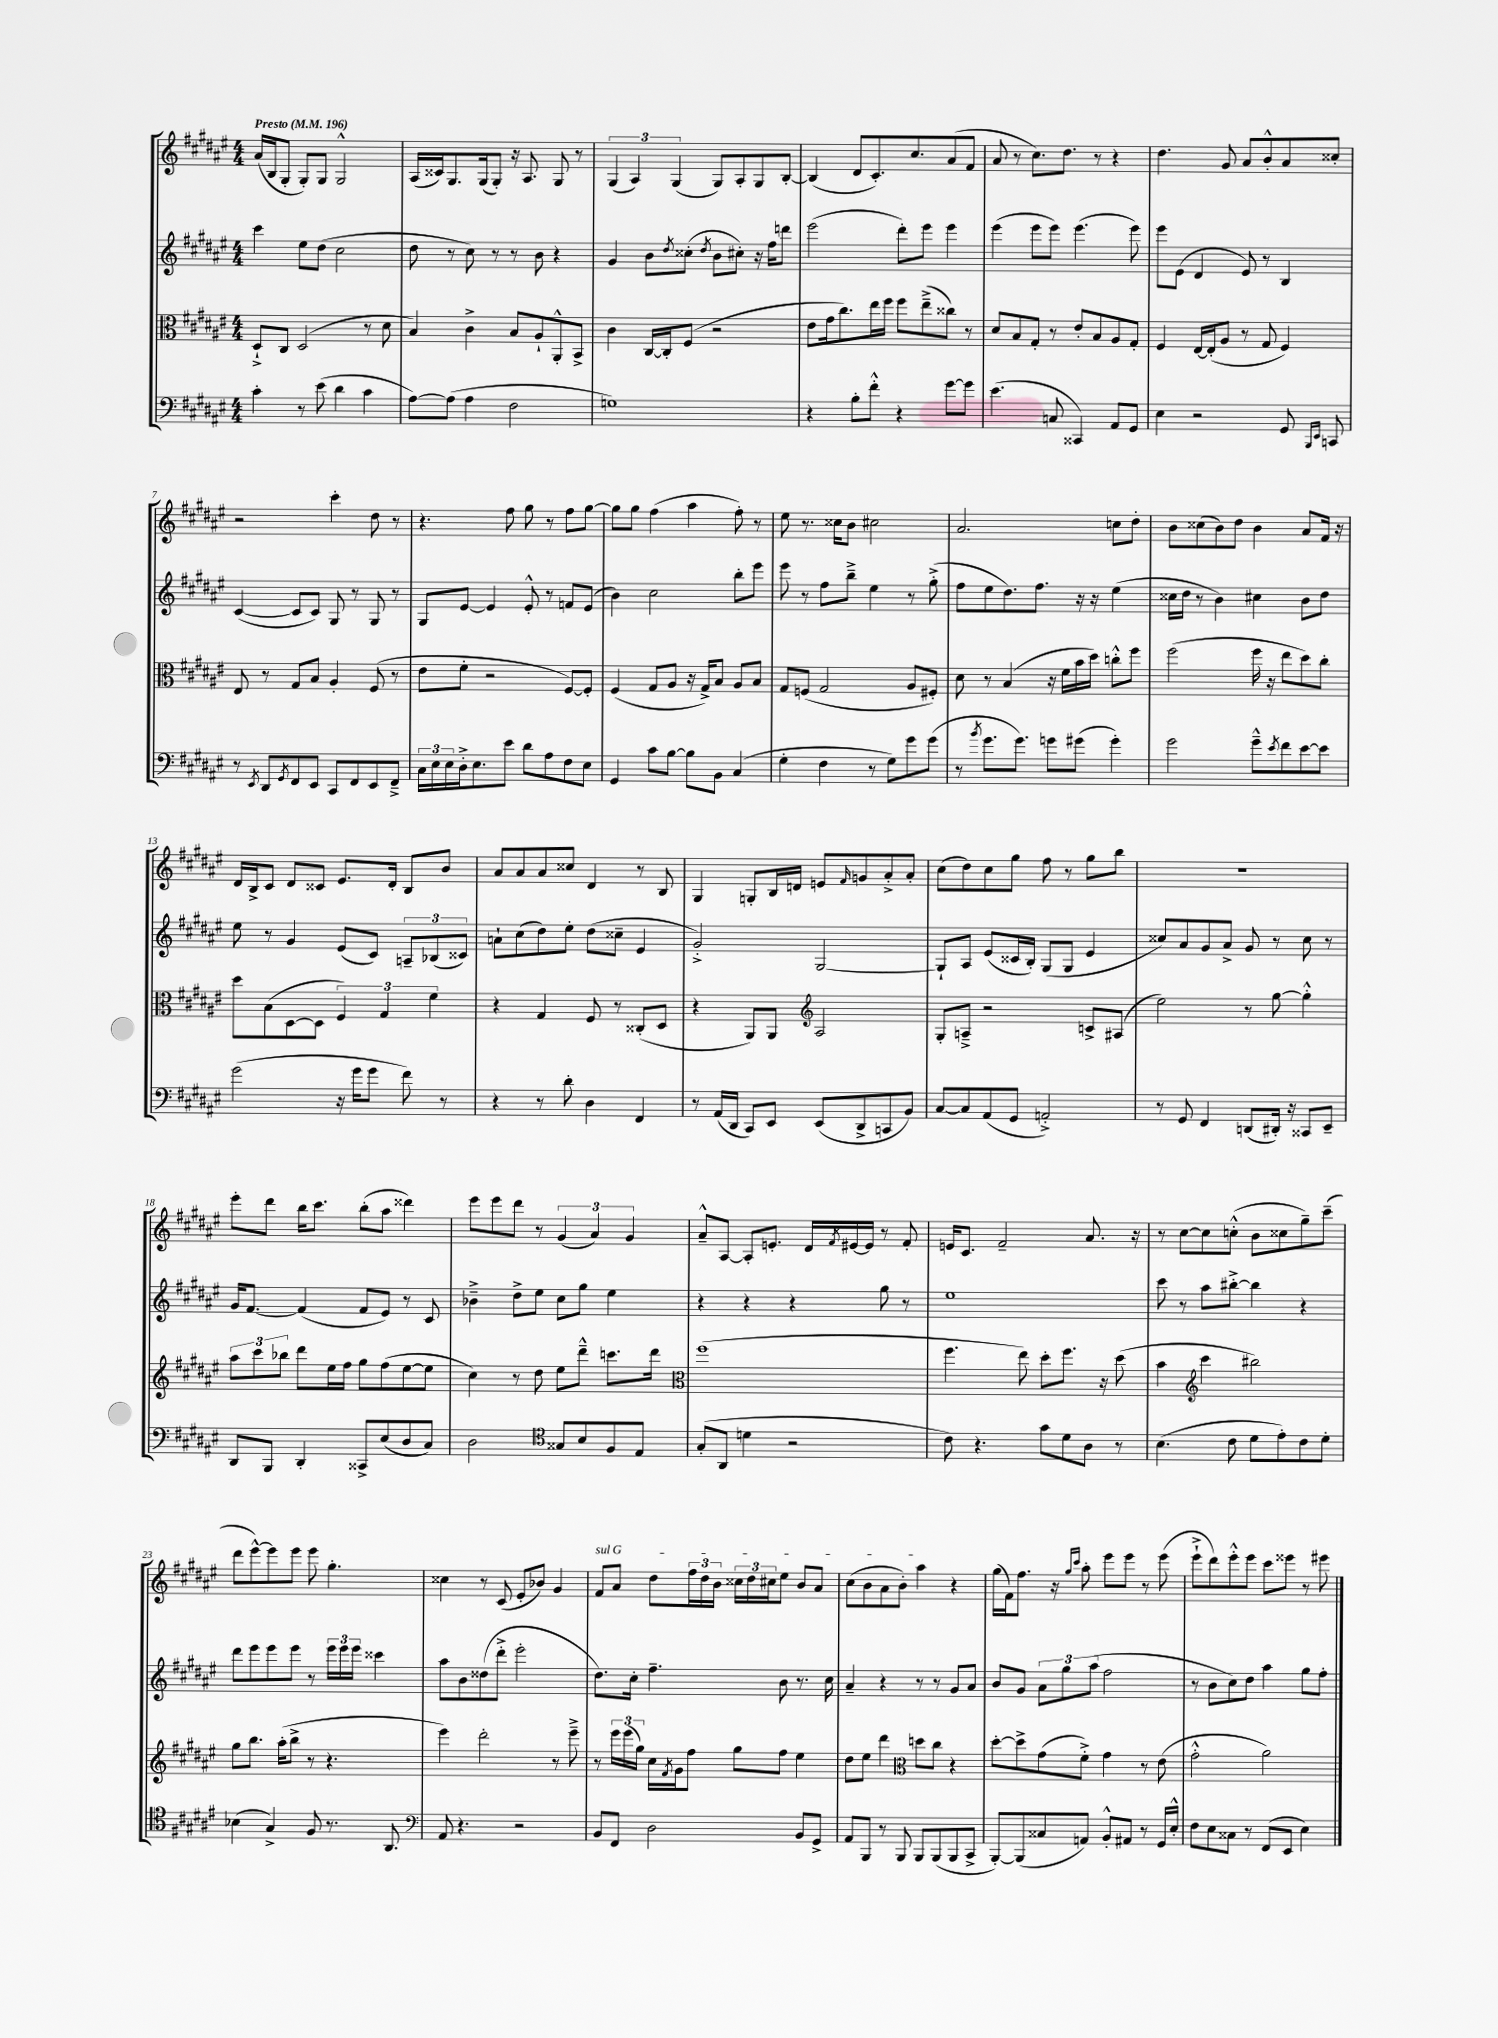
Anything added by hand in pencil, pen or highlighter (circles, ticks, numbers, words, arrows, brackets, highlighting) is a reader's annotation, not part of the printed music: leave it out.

**kern	**kern	**kern	**kern
*staff4	*staff3	*staff2	*staff1
*clefF4	*clefC3	*clefG2	*clefG2
*k[f#c#g#d#a#e#]	*k[f#c#g#d#a#e#]	*k[f#c#g#d#a#e#]	*k[f#c#g#d#a#e#]
*M4/4	*M4/4	*M4/4	*M4/4
*MM196	*MM196	*MM196	*MM196
4c#'\	8D#`^/L	4ccc#\	(16a#/LL
.	.	.	16B/J
.	8C#/J	.	8G#'/J
8r	(2D#/	8ee#\L	8G#'/L)
(8e#\	.	(8dd#\J	8G#/J
4d#\	.	2cc#\	2G#^^/
4c#\	8r	.	.
.	8d#\	.	.
=	=	=	=
[8A#\L)	4B/)	8dd#\	(16A#/LL
.	.	.	16c##/J)
(8A#\]J	.	8r	8.G#/
4A#\	4c#^\	8cc#\)	.
.	.	.	(16G#/k
.	.	8r	8G#'/J)
2F#\	8B/L	8r	16r
.	.	.	8.A#/
.	8A#`/	8b\	.
.	8AA#'^^/	4r	8G#/
.	8BB^/J	.	8r
=	=	=	=
1G)	4c#\	4g#/	(6G#/
.	.	.	6A#/)
.	[16C#/LL	8b\L	.
.	16C#'/]J	.	.
.	.	.	(6G#/
.	.	8qdd#/	.
.	(8F#/J	(8cc##'\J	.
.	.	8qdd#/	.
.	2r	8b\L	8G#/L)
.	.	8cc#'\J)	8A#'/
.	.	16r	8G#/
.	.	16ff#\LK	.
.	.	8ddd\J	[8B'/J
=	=	=	=
4r	8e#\L	(2eee#\	(4B/]
.	16g#\k	.	.
.	8.cc#\)	.	.
8B'\L	.	.	8d#/L
8f#'^^\J	16ee#\L	.	8.c#'/)
.	16ff#\JJ	.	.
4r	8ff#\L	8ddd#'\L)	.
.	.	.	8.cc#/
.	(8ee#~^\	8eee#\J	.
[8g#\L	8cc##\J)	4eee#\	(8a#/
8g#\]J	8r	.	8f#/J
=	=	=	=
(4.e#\	8d#/L	(4eee#\	8a#/
.	8B/	.	8r
.	8G#'/J	8eee#\L	8.cc#\L)
8C/	8r	8eee#\J)	.
.	.	.	8.dd#\J
4CC##/)	8e#'/L	(4.eee#\	.
.	8B/	.	8r
8AA#/L	8A#/	.	4r
8GG#/J	8G#'/J	8eee#\)	.
=	=	=	=
4E#\	4F#/	8eee#\L	4.dd#\
.	.	(8e#\J	.
2r	[16E#/LL	4d#/	.
.	(16E#'/]J	.	.
.	8A#/J	.	8g#/
.	8r	8e#/)	8a#/L
.	8G#/	8r	8b'^^/
8GG#/	4F#/)	4B/	8a#/
16qqBBB/LL	.	.	.
16qqEE#/JJ	.	.	.
8CC/	.	.	8cc##'/J
=	=	=	=
8r	8E#/	([4c#/	2r
8qEE#/	.	.	.
8DD#/L	8r	.	.
8qGG#/	.	.	.
8FF#/	8G#/L	8c#/]L	.
8EE#/J	8B/J	8c#/J)	.
8CC#/L	4A#'/	8G#/	4ccc#'\
8FF#/	.	8r	.
8EE#/	(8F#/	8G#/	8dd#\
8FF#~^/J	8r	8r	8r
=	=	=	=
24C#\LL	8e#\L	8G#/L	4.r
24E#\	.	.	.
24E#\	.	.	.
16D#'^\J	8f#'\J	[8e#/J	.
8.E#\	.	.	.
.	2r	4e#/]	.
8e#\J	.	.	8ff#\
8d#\L	.	8e#'^^/	8gg#\
8A#\	.	8r	8r
8F#\	[8F#/L)	8f/L	8ff#\L
8E#\J	8F#'/]J	(8e#/J	[8gg#\J
=	=	=	=
4GG#/	(4F#/	4b\)	8gg#\]L
.	.	.	8gg#\J
8c#\L	8G#/L	2cc#\	(4ff#\
[8B\J	8A#/J	.	.
8B\]L	16r	.	4aa#\
.	16G#^/LK)	.	.
8BB\J	8B/J	.	.
(4C#/	8A#/L	8bb'\L	8ff#'\)
.	8B/J	8eee#\J	8r
=	=	=	=
4G#'\	8G#/L	8eee#\	8ee#\
.	(8F/J	8r	8.r
4F#\	2G#/	8ff#\L	.
.	.	.	16cc##\LK
.	.	8bb~^\J	8b\J
8r	.	4ee#\	2cc#\
8G#\L)	.	.	.
8g#\	8A#/L	8r	.
(8g#\J	8F#'/J)	(8gg#'^\	.
=	=	=	=
8r	8d#\	8ff#\L	2.a#/
8qb/	.	.	.
8.g#\L	8r	8ee#\	.
.	(4B/	8.dd#\)	.
8.g#\J)	.	.	.
.	.	8.ff#\J	.
8g\L	16r	.	.
.	16f#\LL	.	.
(8g#\J	16b\	16r	.
.	16dd#\JJ)	16r	.
4g#'\)	8cc'^^\L	(4ee#\	8cc\L
.	8ff#\J	.	8dd#'\J
=	=	=	=
2g#\	(2ff#\	16cc##\LL	8b\L
.	.	16dd#\JJ	.
.	.	8r	(8cc##\
.	.	4b\)	8b\)
.	.	.	8dd#\J
8g#~^^\L	16ff#\	4cc#\	4b\
.	16r	.	.
8qe#/	.	.	.
8f#\	8ee#\L	.	.
[8e#\	8dd#\)	8b\L	8a#/L
8e#\]J	8cc#'\J	8dd#\J	16f#/Jk
.	.	.	16r
=	=	=	=
(2g#\	8dd#\L	8ee#\	16d#/LL
.	.	.	16B^/J
.	(8B\	8r	8c#/J
.	[8D#\	4g#/	8d#/L
.	8D#\]J	.	8c##/J
16r	6F#/)	(8e#/L	8.e#/L
16g#\LK	.	.	.
8g#\J	.	8c#/J)	.
.	6G#/	.	.
.	.	.	16d#'/Jk
8f#\)	.	12A~/L	8B/L
.	6f#\	(12B-/	.
8r	.	.	8b/J
.	.	12c##/J)	.
=	=	=	=
4r	4r	8a`\L	8a#/L
.	.	(8cc#\	8a#/
8r	4G#/	8dd#\)	8a#/
8d#'\	.	8ee#'\J	8cc##/J
4D#\	8F#/	(8dd#\L	4d#/
.	8r	8cc##~\J	.
4FF#/	(8C##'/L	4e#/	8r
.	8D#/J	.	8B/
=	=	=	=
8r	4r	2g#'^/)	4G#/
(16AA#/LL	.	.	.
16DD#/JJ	.	.	.
8CC#/L)	8AA#/L)	.	8G'/L
8EE#/J	8AA#/J	.	16B/L
.	.	.	16d/JJ
*	*clefG2	*	*
(8EE#/L	2A#/	[2G#/	8e/L
.	.	.	16qqf#/
8DD#^/	.	.	8g/
8CC/	.	.	8a#'^/
8BB/J)	.	.	8a#'/J
=	=	=	=
[8C#/L	8G#'/L	8G#`/]L	(8cc#\L
8C#/]	8A~^/J	8A#/J	8dd#\)
(8AA#/	2r	(8e#/L	8cc#\
8GG#/J	.	16c##/L	8gg#\J
.	.	16B'/JJ)	.
2AA'^/)	.	(8G#/L	8ff#\
.	.	8G#/J	8r
.	8c^/L	4e#/	8gg#\L
.	(8A#/J	.	8bb\J
=	=	=	=
8r	2ee#\)	8cc##/L)	1r
8GG#/	.	8a#/	.
4FF#/	.	8g#/	.
.	.	8a#^/J	.
(8DD/L	8r	8g#/	.
16DD#'/Jk)	[8gg#\	8r	.
16r	.	.	.
8CC##/L	4gg#'^^\]	8cc##\	.
8EE#~/J	.	8r	.
=	=	=	=
8DD#/L	12aa#\L	16g#/LK	8eee#'\L
.	.	[8.f#/J	.
.	12ccc#\	.	.
8BBB/J	.	.	8ddd#\J
.	12bb-\J	.	.
4DD#'/	8ddd#\L	(4f#/]	16bb\LK
.	.	.	8.ccc#\J
.	16ee#\L	.	.
.	16ff#\JJ	.	.
8CC##^/L	8gg#\L	8f#/L	(8bb'\L
(8E#/	(8ff#\	8e#/J)	8aa#\J
8D#/	[8ee#\	8r	4ddd##\)
8C#/J)	8ee#\]J	8c#/	.
=	=	=	=
2D#\	4cc#\)	4b-~^\	8eee#\L
.	.	.	8eee#\
.	8r	8dd#^\L	8ddd#\J
.	8dd#\	8ee#\J	8r
*clefC4	*	*	*
8G##/L	8ee#\L	8cc#\L	(6g#/
8B/	8ddd#~^^\J	8gg#\J	.
.	.	.	6a#/)
8F#/	8.ccc\L	4ee#\	.
.	.	.	6g#/
8E#/J	.	.	.
.	16ddd#\Jk	.	.
=	=	=	=
*	*clefC3	*	*
(8G#'/L	(1ff#	4r	8a#~^^/L
8AA#/J	.	.	[8A#/J
4d\	.	4r	8A#'/]L
.	.	.	8.e'/J
2r	.	4r	.
.	.	.	16d#/LL
.	.	.	8qf#/
.	.	.	[16e#/
.	.	.	16e#/]JJ
.	.	8gg#\	8r
.	.	8r	8f#'/
=	=	=	=
8c#\)	4.ff#\	1ee#	16e/LK
.	.	.	8.c#/J
4.r	.	.	.
.	.	.	2f#~/
.	8ee#\)	.	.
8g#\L	8dd#'\L	.	.
8d#\	8.ff#\J	.	.
8A#\J	.	.	8.a#/
.	16r	.	.
8r	(8dd#\	.	.
.	.	.	16r
=	=	=	=
(4.B\	4b\	8ccc#\	8r
.	.	8r	[8cc#\L
*	*clefG2	*	*
.	4ccc#\	8aa#\L	8cc#\]
8c#\	.	[8bb#'^\J	(8cc'^^\J
8d#\L	2bb#\)	4bb#\]	8b\L
8e#'\)	.	.	8cc##\
8c#\	.	4r	8gg#~\)
8d#'\J	.	.	(8ccc#~\J
=	=	=	=
(4B-\	8gg#\L	8ddd#\L	8ddd#\L
.	8.bb\J	8eee#\	[8eee#^^\)
4G#^/)	.	8eee#\	8eee#\]
.	(16aa#'\LK	.	.
.	8bb^\J	8eee#\J	8eee#\J
8F#/	8r	8r	8eee#\
8.r	4.r	24eee#\LL	4.gg#'\
.	.	24eee#\	.
.	.	24eee#\JJ	.
.	.	4ccc##\	.
8.AA#/	.	.	.
=	=	=	=
*clefF4	*	*	*
8AA#/	4eee#\)	8aa#\L	4cc##\
4.r	.	8b\	.
.	2ddd#'\	(8dd##\	8r
.	.	8ddd#'^\J	(8c#/
2r	.	2eee#'\	8e#'/L
.	.	.	8b-/J)
.	8r	.	4g#/
.	8eee#~^\	.	.
=	=	=	=
8BB/L	8r	8.dd#\L)	8f#/L
8FF#/J	24eee#\LL	.	8a#/J
.	(24eee#\	.	.
.	.	16cc#'\Jk	.
.	24gg#\JJ)	.	.
2D#\	16cc#\LL	4.ff#~\	8dd#\L
.	8qf#/	.	.
.	16g#\J	.	.
.	8ff#\J	.	24ff#\L
.	.	.	24dd#\
.	.	.	24b\JJ
.	8gg#\L	.	24cc##\LL
.	.	.	24dd#\
.	.	.	24cc#\J
.	8ff#\J	8b\	8ee#\J
8BB/L	4ee#\	8.r	8b/L
8GG#^/J	.	.	8a#/J
.	.	16cc#\	.
=	=	=	=
8AA#/L	8dd#\L	4a#~/	(8cc#\L
8BBB/J	8ee#\J	.	8b\
8r	4ddd#\	4r	8a#\
8BBB/	.	.	8b'\J)
*	*clefC3	*	*
8BBB/L	8dd\L	8r	4aa#\
(8BBB/	8cc#\J	8r	.
8BBB/	4r	8g#/L	4r
8CC#^/J	.	8a#/J	.
=	=	=	=
[8BBB'/L)	[8dd#'\L	8b/L	(16gg#\LL
.	.	.	16f#\J)
(8BBB/]	8dd#^\]	8g#/J	8.ff#\J
8C##/	(8g#\	12a#\L	.
.	.	.	16r
.	.	12gg#\	.
.	.	.	16qqgg#/LL
.	.	.	16qqccc#/JJ
8AA/J)	8f#'^\J)	.	8aa#'\
.	.	(12aa#\J	.
8BB'^^/L	4g#\	2ff#\	8eee#\L
8AA#/J	.	.	8eee#\J
8r	8r	.	8r
16GG#/LL	(8e#\	.	(8eee#\
16E#'^^/JJ	.	.	.
=	=	=	=
8F#\L	2g#'^^\	8r	8eee#`^\L
8E#\	.	8b\L	8ddd#\)
8C##\J	.	8cc#\)	8eee#'^^\
8r	.	8dd#\J	8eee#\J
(8FF#/L	2a#\)	4aa#\	8ccc#\L
8EE#/J	.	.	8eee##\J
4E#\)	.	8gg#\L	8r
.	.	8ff#'\J	8eee#\
==	==	==	==
*-	*-	*-	*-
